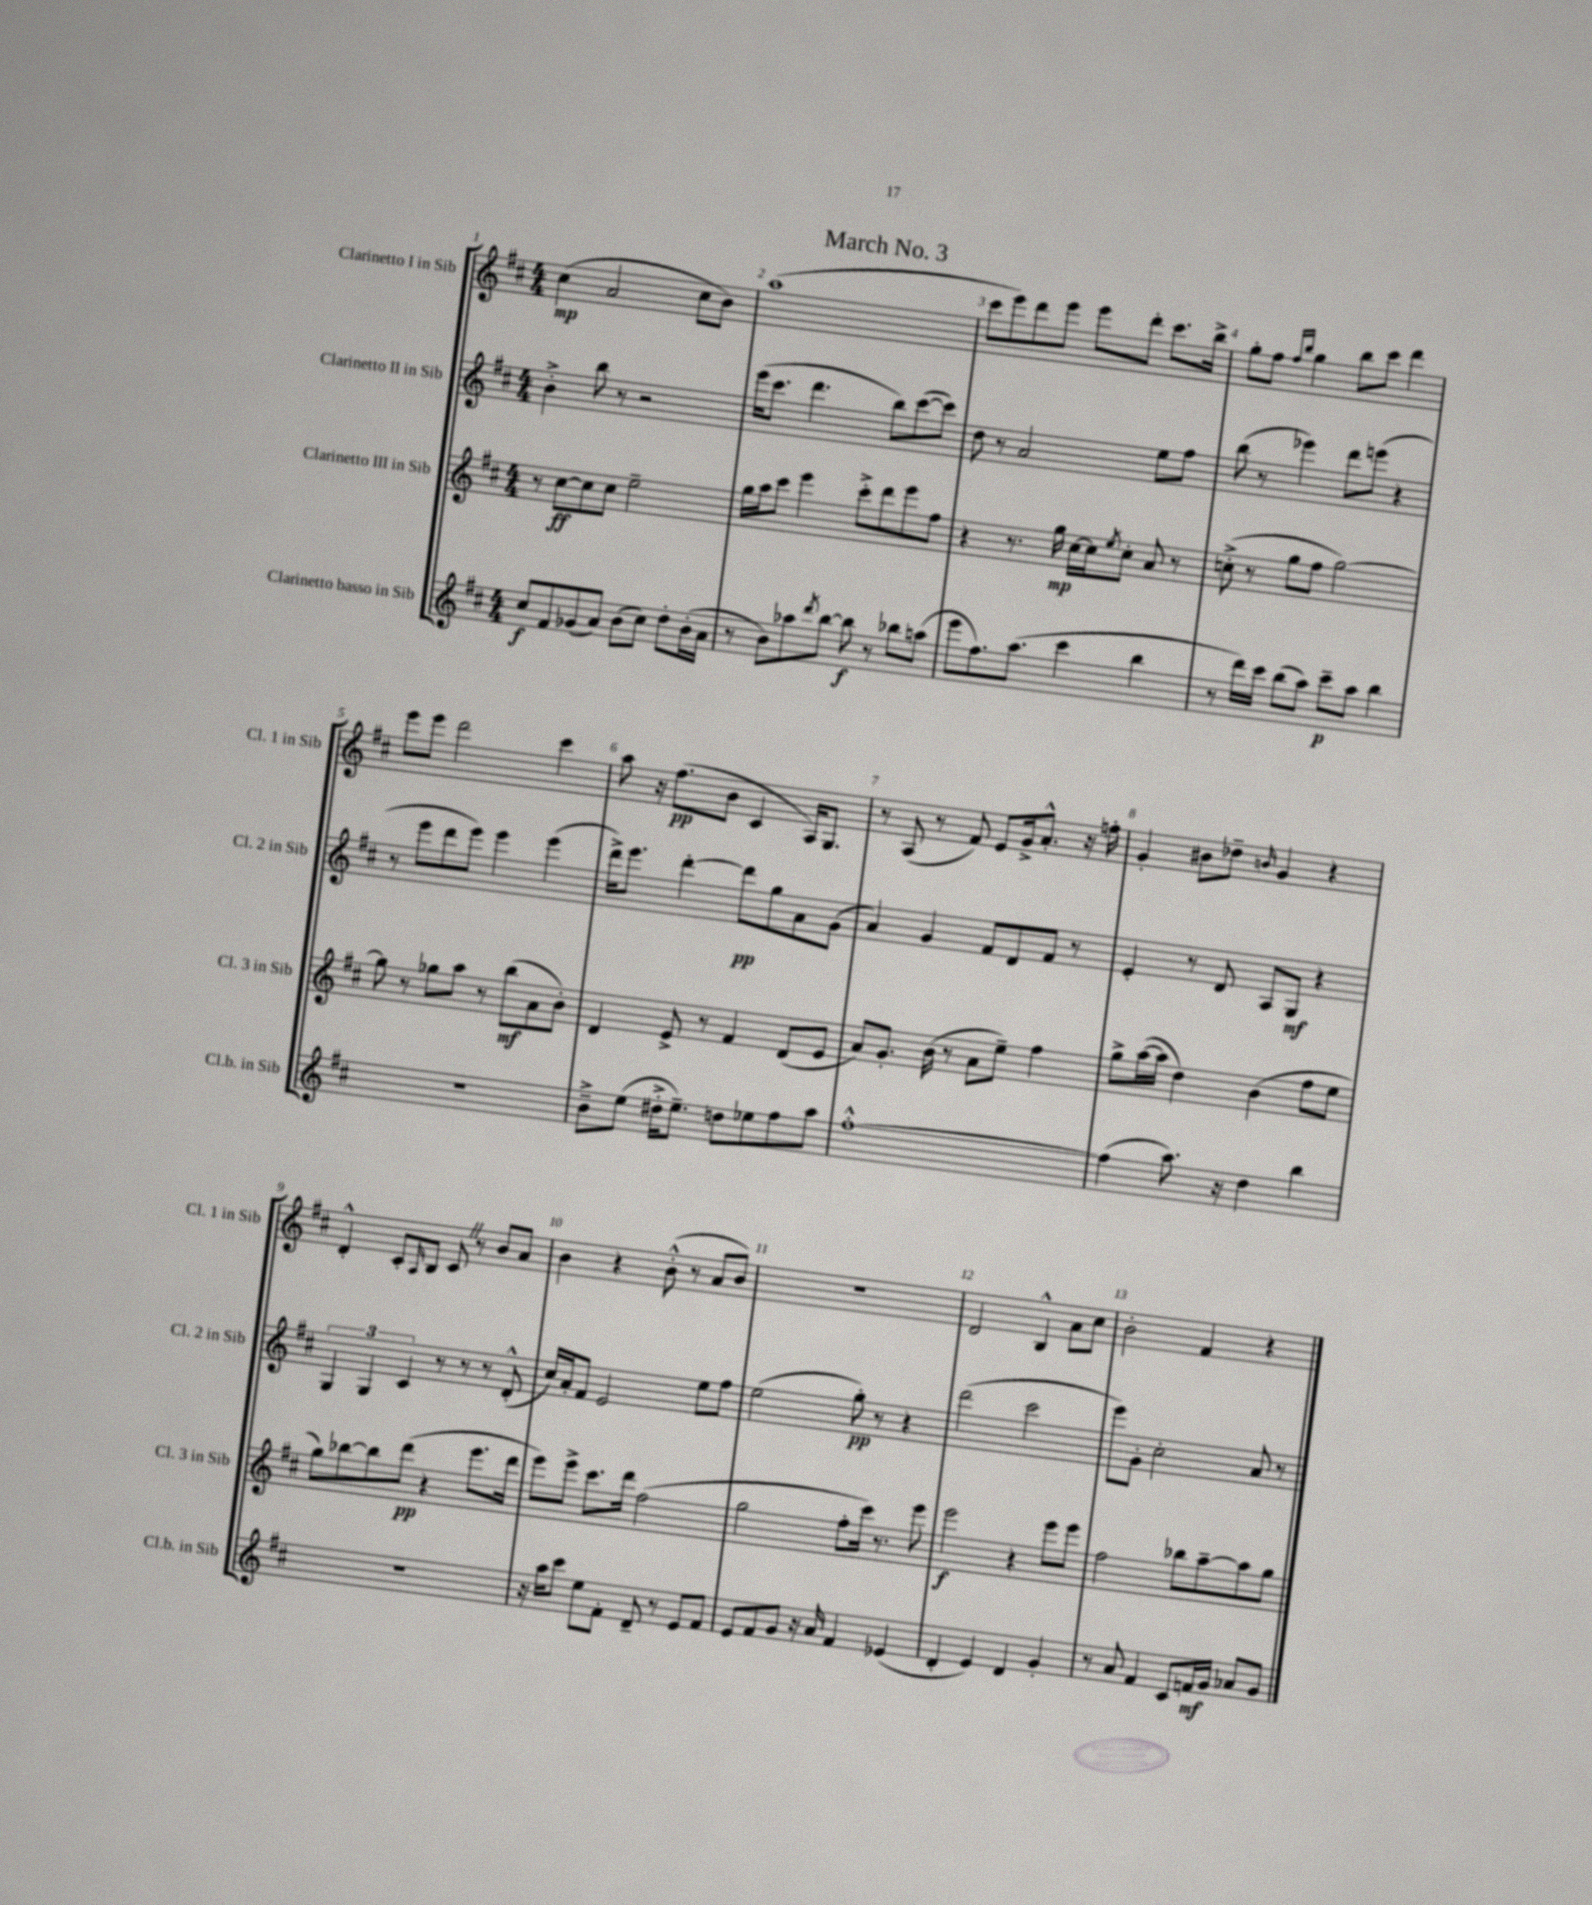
\header { title = "March No. 3" }
<<
\new StaffGroup <<
\new Staff = "s0" \with { instrumentName = "Clarinetto I in Sib" shortInstrumentName = "Cl. 1 in Sib" } {
    \clef treble \key d \major \numericTimeSignature \time 4/4
    cis''4\mp( a'2 cis''8 b'8) |
    a''1( |
    cis'''8 e'''8) d'''8 e'''8 e'''8 d'''8-. cis'''8. b''16-> |
    g''8-. fis''8 \grace { fis''16 b''16 } g''4 b''8 cis'''8 d'''4 |
    e'''8 e'''8 d'''2 cis'''4 |
    a''8 r16 fis''8.\pp( b'8 cis'4 a16) g8. |
    r8 a8( r8 fis'8) e'8 g'16-> a'8.-.-^ r16 f''16-. |
    g'4-. bis'8 des''8-- \grace { b'16 } g'4 r4 |
    d'4-.-^ cis'8-. \grace { a16 } b8 cis'8 \once \override BreathingSign.text = \markup { \musicglyph "scripts.caesura.straight" } \breathe r8 b'8 a'8 |
    b'4 r4 b'8-.-^( r8 a'8 b'8) |
    R1 |
    d'2 b4-^ a'8 cis''8 |
    b'2-. fis'4 r4 \bar "|." |
}
\new Staff = "s1" \with { instrumentName = "Clarinetto II in Sib" shortInstrumentName = "Cl. 2 in Sib" } {
    \clef treble \key d \major \numericTimeSignature \time 4/4
    b'4-.-> b''8 r8 r2 |
    e'''16( cis'''8. d'''4. b''8) cis'''8~( cis'''8) |
    d''8 r8 a'2 e''8 fis''8 |
    b''8( r8 ees'''4) d'''8 e'''8( r4 |
    r8 e'''8 d'''8 e'''8) e'''4 e'''4( |
    d'''16->) e'''8. d'''4~-. d'''8\pp g''8 a'8 g'8( |
    a'4) g'4 fis'8 d'8 fis'8 r8 |
    e'4-. r8 d'8 a8 g8\mf r4 |
    \tuplet 3/2 { g4 g4 cis'4 } r8 r8 r8 d'8-.-^( |
    cis''16) a'16-. fis'8 e'2 e''8 fis''8 |
    e''2( g''8-.\pp) r8 r4 |
    d'''2( cis'''2 |
    e'''8) g'8-. cis''2-. a'8 r8 \bar "|." |
}
\new Staff = "s2" \with { instrumentName = "Clarinetto III in Sib" shortInstrumentName = "Cl. 3 in Sib" } {
    \clef treble \key d \major \numericTimeSignature \time 4/4
    r8 cis''8~\ff cis''8 cis''8 e''2-- |
    g''16 a''16 cis'''8 e'''4 cis'''8-.-> d'''8 e'''8 fis''8 |
    r4 r8. g''16\mp cis''16~ cis''16 \acciaccatura { e''8 } cis''8-. a'8 r8 |
    c''8-.->( r8 g''8 fis''8 g''2~) |
    g''8 r8 ges''8 a''8 r8 b''8\mf( a'8 b'8-.) |
    d'4 e'8-> r8 fis'4 d'8( e'8 |
    a'8) g'8.-. b'16( r8 a'8 e''8--) fis''4 |
    g''8-> a''16~( a''16 d''4) b'4( fis''8 e''8 |
    g''8) bes''8~ bes''8 d'''8\pp( r4 e'''8. d'''16 |
    e'''8) e'''8-> cis'''8. d'''16 fis''2( |
    g''2 fis''8-. cis'''16) r8. e'''8 |
    e'''2\f r4 e'''8 e'''8 |
    fis''2 bes''8 a''8~-- a''8 g''8 \bar "|." |
}
\new Staff = "s3" \with { instrumentName = "Clarinetto basso in Sib" shortInstrumentName = "Cl.b. in Sib" } {
    \clef treble \key d \major \numericTimeSignature \time 4/4
    cis''8\f fis'8 ges'8( a'8) b'8( cis''8) d''8-. b'16-.( a'16 |
    r8 b'8) aes''8 \acciaccatura { d'''8 } b''8~ b''8\f r8 bes''8 a''8( |
    e'''8 fis''8.) a''8.( cis'''4 b''4 |
    r8 d'''16) cis'''16 b''8( a''8) cis'''8--\p a''8 b''4 |
    r1 |
    b'8---> e''8( dis''16-.-> e''8.--) d''8 ees''8 fis''8 a''8 |
    fis''1~-.-^ |
    fis''4( a''8.) r16 d''4 b''4 |
    R1 |
    r16 a''16 cis'''8 e''8 fis'8-. d'8-- r8 e'8 fis'8 |
    e'8 fis'8 g'8 r16 a'16 fis'4 ees'4( |
    d'4-. e'4) d'4 g'4-. |
    r8 a'8 fis'4 cis'8 f'16\mf g'16 aes'8 g'8 \bar "|." |
}
>>
>>
\layout { \context { \Score \override BarNumber.break-visibility = ##(#f #t #t) barNumberVisibility = #all-bar-numbers-visible } }
